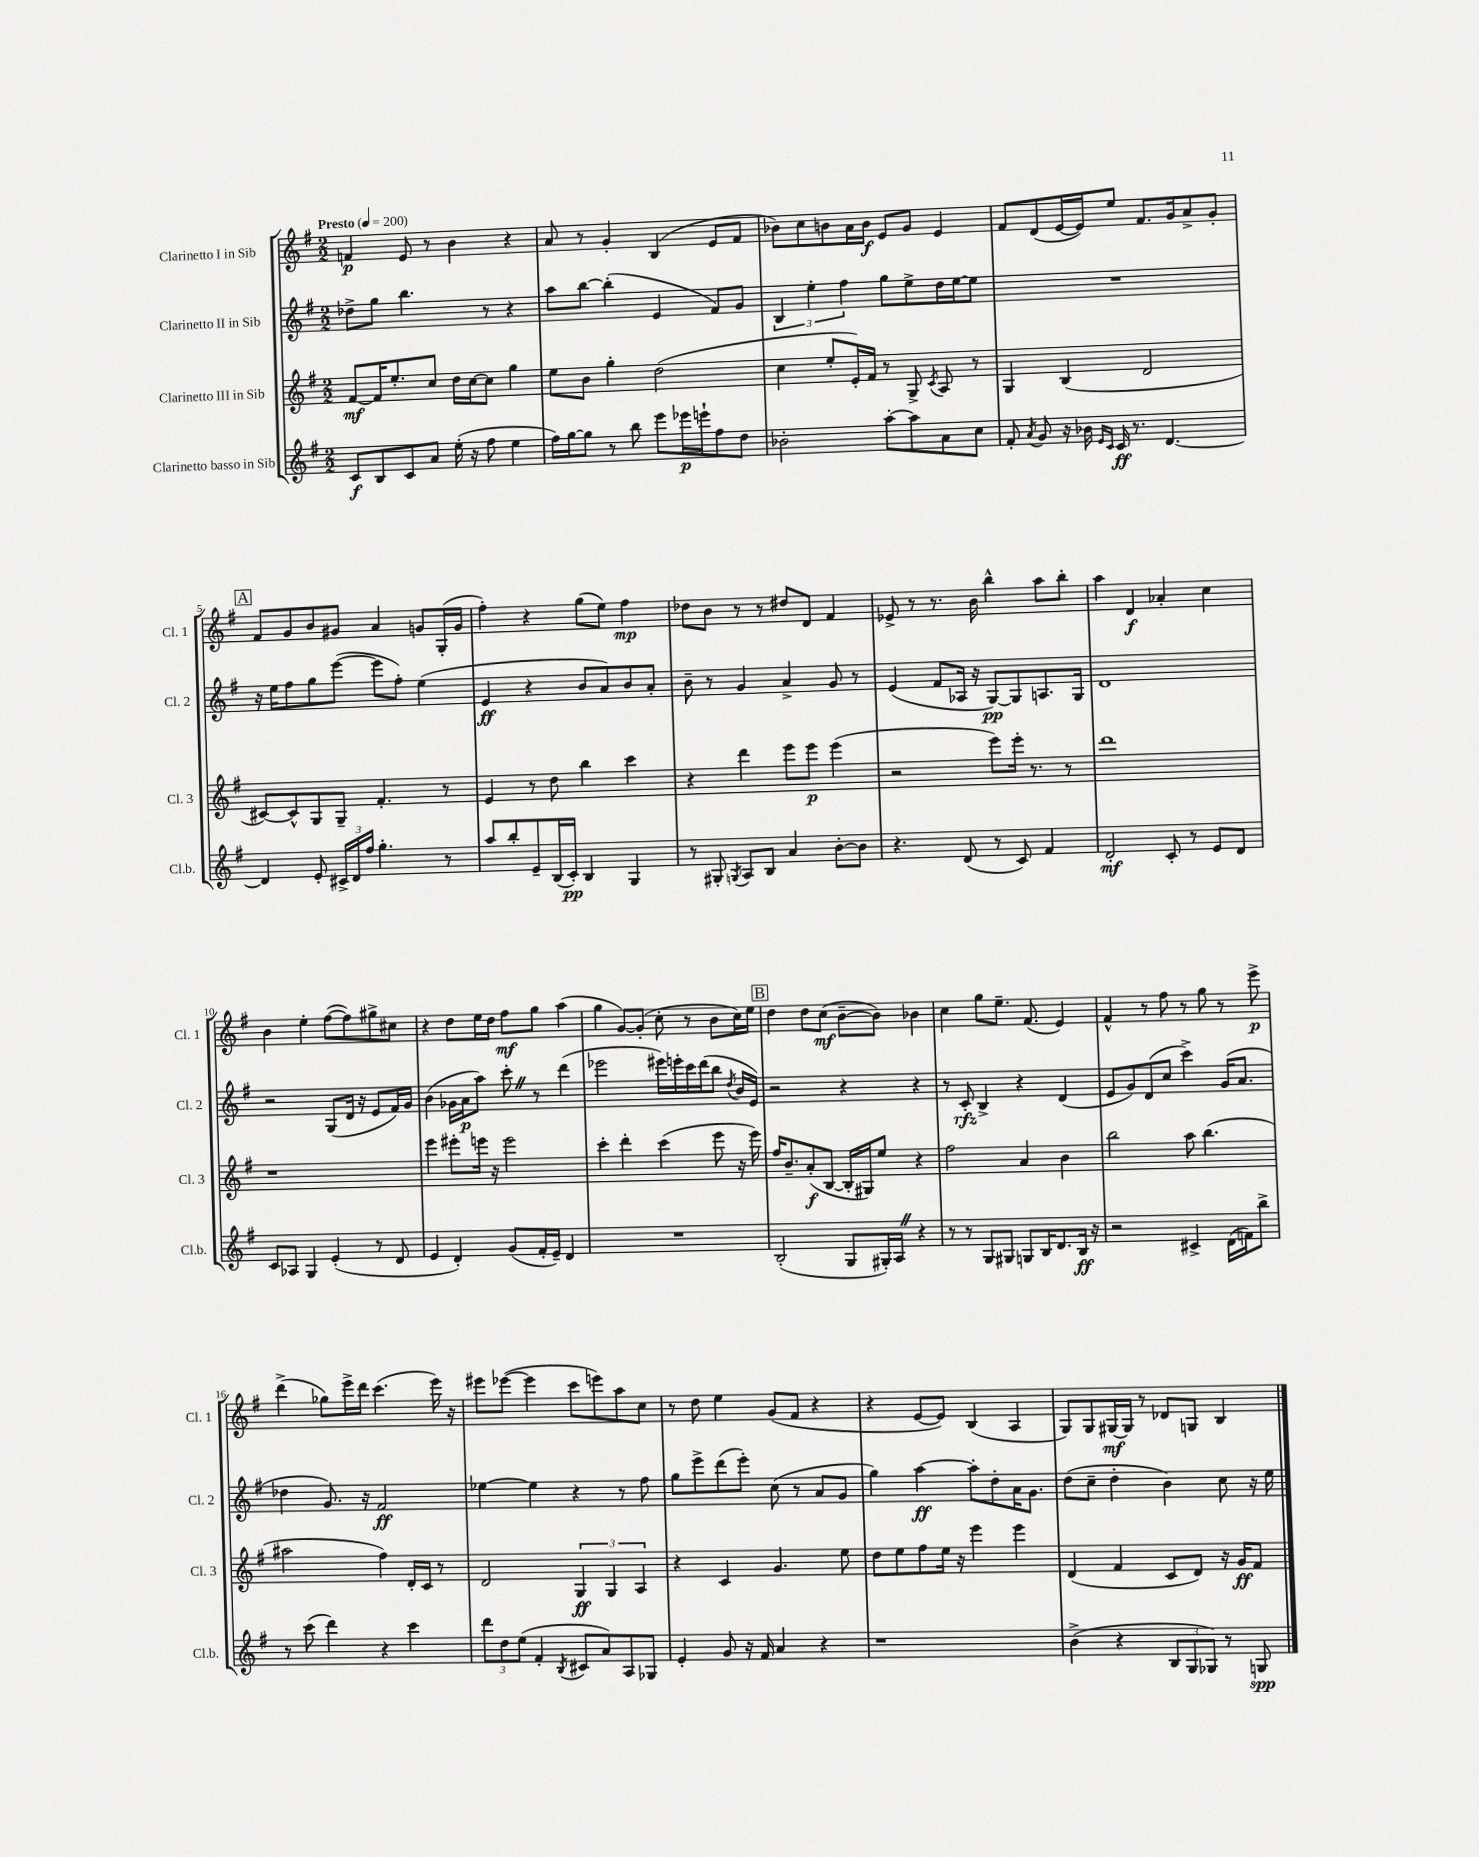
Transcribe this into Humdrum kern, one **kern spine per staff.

**kern	**dynam	**kern	**dynam	**kern	**dynam	**kern	**dynam
*part4	*part4	*part3	*part3	*part2	*part2	*part1	*part1
*staff4	*staff4	*staff3	*staff3	*staff2	*staff2	*staff1	*staff1
*I"Clarinetto basso in Sib	*	*I"Clarinetto III in Sib	*	*I"Clarinetto II in Sib	*	*I"Clarinetto I in Sib	*
*I'Cl.b.	*	*I'Cl. 3	*	*I'Cl. 2	*	*I'Cl. 1	*
*clefG2	*	*clefG2	*	*clefG2	*	*clefG2	*
*k[f#]	*	*k[f#]	*	*k[f#]	*	*k[f#]	*
*M2/2	*	*M2/2	*	*M2/2	*	*M2/2	*
*MM200	*	*MM200	*	*MM200	*	*MM200	*
=1	=1	=1	=1	=1	=1	=1	=1
!	!	!	!	!	!	!LO:TX:a:B:t=Presto	!
8c/L	f	[8f#/L	mf	8dd-X^\L	.	4fn/	p
8B/	.	16f#/K]	.	8gg\J	.	.	.
.	.	8.ee'/	.	.	.	.	.
8c/	.	.	.	4.bb\	.	8e/	.
8a/J	.	8cc/J	.	.	.	8r	.
(16ee'\	.	16dd\LL	.	.	.	4b\	.
16r	.	[16cc\J	.	.	.	.	.
8ff#\	.	8cc\J]	.	8r	.	.	.
4ee\	.	4gg\	.	4r	.	4r	.
=2	=2	=2	=2	=2	=2	=2	=2
16ff#\LL)	.	8ee\L	.	8aa\L	.	8a/	.
[16gg\J	.	.	.	.	.	.	.
8gg\J]	.	8b\J	.	[8bb\J	.	8r	.
8r	.	4gg'\	.	(4bb'\]	.	4g'/	.
8bb\	.	.	.	.	.	.	.
8eee\L	.	(2dd\	.	4e/	.	(4B/	.
16eee-X\L	p	.	.	.	.	.	.
16eeen`\J	.	.	.	.	.	.	.
8ff#\	.	.	.	8f#/L)	.	8e/L	.
8dd\J	.	.	.	8g/J	.	8f#/J	.
=3	=3	=3	=3	=3	=3	=3	=3
2b-X'\	.	4cc\	.	6B/	.	8b-X\L)	.
.	.	.	.	.	.	8cc\	.
.	.	.	.	6ee'\	.	.	.
.	.	8ee'/L	.	.	.	8bn\	.
.	.	.	.	6ff#\	.	.	.
.	.	16e'/L)	.	.	.	16a\L	.
.	.	16f#/JJ	.	.	.	16b\JJ	f
[8aa'\L	.	8r	.	8gg\L	.	8e/L	.
8aa\]	.	8G^/	.	8ee^\	.	8g/J	.
.	.	8qc/	.	.	.	.	.
8a\	.	8A/	.	16dd\L	.	4e/	.
.	.	.	.	[16ee\J	.	.	.
8cc\J	.	8r	.	8ee\J]	.	.	.
=4	=4	=4	=4	=4	=4	=4	=4
8f#'/	.	4G/	.	1r	.	8f#/L	.
8qa/	.	.	.	.	.	.	.
8g/	.	.	.	.	.	(8d/	.
16r	.	(4B/	.	.	.	[16e/L	.
16b-X\	.	.	.	.	.	16e/J])	.
16qqe/LL	.	.	.	.	.	.	.
16qqc/JJ	.	.	.	.	.	.	.
16c/	ff	.	.	.	.	8ee/J	.
8.r	.	.	.	.	.	.	.
.	.	2d/	.	.	.	8.f#/L	.
[4.d/	.	.	.	.	.	.	.
.	.	.	.	.	.	16g/k	.
.	.	.	.	.	.	8a^/	.
.	.	.	.	.	.	8g'/J	.
!!LO:LB:g=z
!!LO:REH:place=s1:t=A
=5	=5	=5	=5	=5	=5	=5	=5
4d/]	.	[8c#X/L)	.	16r	.	8f#/L	.
.	.	.	.	16ee\KL	.	.	.
.	.	8c#^^/]	.	8ff#\	.	8g/	.
8e'/	.	8G/	.	8gg\	.	8b/	.
24c#X^/LL	.	8G~/J	.	([8eee\J	.	8g#X/J	.
24d/	.	.	.	.	.	.	.
24ff#/JJ	.	.	.	.	.	.	.
4.gg'\	.	4.f#'/	.	8eee\L]	.	4a/	.
.	.	.	.	8ff#'\J)	.	.	.
.	.	.	.	(4ee\	.	8gn/L	.
8r	.	8r	.	.	.	(16G'/L	.
.	.	.	.	.	.	16g/JJ	.
=6	=6	=6	=6	=6	=6	=6	=6
8aa/L	.	4e/	.	4e/	ff	4ff#'\)	.
8bb'/	.	.	.	.	.	.	.
8e~/	.	8r	.	4r	.	4r	.
(16B/L	.	8dd\	.	.	.	.	.
16c'/JJ)	pp	.	.	.	.	.	.
4B/	.	4bb\	.	8b/L	.	(8gg\L	.
.	.	.	.	8a/)	.	8ee\J)	.
4G/	.	4ccc\	.	8b/	.	4ff#\	mp
.	.	.	.	8a'/J	.	.	.
=7	=7	=7	=7	=7	=7	=7	=7
8r	.	4r	.	8b~\	.	8dd-X\L	.
8G#X'/	.	.	.	8r	.	8b\J	.
8qGn/	.	.	.	.	.	.	.
8A/L	.	4ddd\	.	4g/	.	8r	.
8B/J	.	.	.	.	.	8r	.
4a/	.	8eee\L	.	4a^/	.	8dd#X/L	.
.	.	8eee\J	p	.	.	8d/J	.
[8b'\L	.	(4eee\	.	8g/	.	4f#/	.
8b\J]	.	.	.	8r	.	.	.
=8	=8	=8	=8	=8	=8	=8	=8
4.r	.	2r	.	(4e/	.	8e-X^/	.
.	.	.	.	.	.	8r	.
.	.	.	.	8f#/L	.	8.r	.
(8d/	.	.	.	16A-X/Jk	.	.	.
.	.	.	.	16r	.	16b\	.
8r	.	8eee\L)	.	[8G/L)	pp	4bb^^\	.
8c/)	.	16eee'\Jk	.	8G/]	.	.	.
.	.	8.r	.	.	.	.	.
4f#/	.	.	.	8.An/	.	8aa\L	.
.	.	8r	.	.	.	8bb'\J	.
.	.	.	.	16G/Jk	.	.	.
=9	=9	=9	=9	=9	=9	=9	=9
2d'/	mf	1ddd	.	1d	.	4aa\	.
.	.	.	.	.	.	4d/	f
8c'/	.	.	.	.	.	4a-X'/	.
8r	.	.	.	.	.	.	.
8e/L	.	.	.	.	.	4cc\	.
8d/J	.	.	.	.	.	.	.
!!LO:LB:g=z
=10	=10	=10	=10	=10	=10	=10	=10
8c/L	.	1r	.	2r	.	4b\	.
8A-X/J	.	.	.	.	.	.	.
4G/	.	.	.	.	.	4ee'\	.
(4e'/	.	.	.	(8G/L	.	([8ff#\L	.
.	.	.	.	16d/Jk	.	8ff#\])	.
.	.	.	.	16r	.	.	.
8r	.	.	.	8e/L	.	8gg#X^\	.
8d/	.	.	.	16f#/L)	.	8cc#X\J	.
.	.	.	.	16g/JJ	.	.	.
=11	=11	=11	=11	=11	=11	=11	=11
4e/	.	4eee\	.	(4b\	.	4r	.
4d'/)	.	8eee#X'\L	.	16g-X\LL	.	8dd\L	.
.	.	.	.	16a\J	p	.	.
.	.	16eeen\Jk	.	8aa\J)	.	16ee\L	.
.	.	16r	.	.	.	16dd\JJ	.
(8g/L	.	2eee\	.	8ccc'Z\	.	8ff#\L	mf
16f#'/L	.	.	.	8r	.	8gg\J	.
16e~/JJ)	.	.	.	.	.	.	.
4d/	.	.	.	(4ddd\	.	(4aa\	.
=12	=12	=12	=12	=12	=12	=12	=12
1r	.	4ccc'\	.	2eee-X\	.	4gg\	.
.	.	4ddd'\	.	.	.	[8g/L)	.
.	.	.	.	.	.	(8g'/J]	.
.	.	(4ccc\	.	16eee#X\LL)	.	8cc'\	.
.	.	.	.	16eeen'\	.	.	.
.	.	.	.	16ccc\	.	8r	.
.	.	.	.	(16ddd\J	.	.	.
.	.	8eee\	.	8bb\J	.	8b\L	.
.	.	.	.	8qdd/	.	.	.
.	.	16r	.	16b/LL	.	16cc\L)	.
.	.	16eee\)	.	16e/JJ)	.	16ee\JJ	.
!!LO:REH:place=s1:t=B
=13	=13	=13	=13	=13	=13	=13	=13
(2B'/	.	16ff#/KL	.	2r	.	4dd\	.
.	.	8.b~/	.	.	.	.	.
.	.	(8a'/	f	.	.	8dd\L	.
.	.	[8B/J	.	.	.	(8cc\J	mf
8G/L	.	16B'/LL]	.	4r	.	[8b~\L	.
.	.	16G#X/J)	.	.	.	.	.
16G#X'/L)	.	8ee/J	.	.	.	8b\J])	.
16AZ/JJ	.	.	.	.	.	.	.
4r	.	4r	.	4r	.	4b-X\	.
=14	=14	=14	=14	=14	=14	=14	=14
8r	.	2ff#\	.	8r	.	4cc\	.
8r	.	.	.	8c'/	rfz	.	.
8G/L	.	.	.	4B^/	.	8gg\L	.
8G#X/J	.	.	.	.	.	8.ee~\J	.
8Gn/L	.	4a/	.	4r	.	.	.
.	.	.	.	.	.	(8.f#/	.
16B/K	.	.	.	.	.	.	.
8.d/	.	.	.	.	.	.	.
.	.	4b\	.	(4d/	.	4e/)	.
16B/Jk	ff	.	.	.	.	.	.
16r	.	.	.	.	.	.	.
=15	=15	=15	=15	=15	=15	=15	=15
2r	.	2bb\	.	8e/L	.	4f#^^/	.
.	.	.	.	8g/)	.	.	.
.	.	.	.	(8d/	.	8r	.
.	.	.	.	8cc/J	.	8ff#\	.
4c#X^/	.	8aa\	.	4ccc^\)	.	8r	.
.	.	(4.bb\	.	.	.	8gg\	.
(16d\LL	.	.	.	(16g/KL	.	8r	.
16fn\J)	.	.	.	8.a/J	.	.	.
8bb^\J	.	.	.	.	.	8eee^\	p
!!LO:LB:g=z
=16	=16	=16	=16	=16	=16	=16	=16
8r	.	2aa#X\	.	4dd-X\	.	(4ddd^\	.
(8ccc\	.	.	.	.	.	.	.
4ddd\)	.	.	.	8.g/)	.	8gg-X\L)	.
.	.	.	.	.	.	16eee^\L	.
.	.	.	.	16r	.	16ddd\JJ	.
4r	.	4ff#\)	.	2f#/	ff	(4.ccc\	.
4ccc\	.	16d'/LL	.	.	.	.	.
.	.	16c/JJ	.	.	.	.	.
.	.	8r	.	.	.	16eee\)	.
.	.	.	.	.	.	16r	.
=17	=17	=17	=17	=17	=17	=17	=17
12ddd\L	.	2d/	.	[4ee-X\	.	8eee#X\L	.
12dd\	.	.	.	.	.	.	.
.	.	.	.	.	.	([8eee-X\J	.
(12ee\J	.	.	.	.	.	.	.
4f#'/	.	.	.	4ee-\]	.	4eee-\]	.
8qB/	.	.	.	.	.	.	.
8c#X/L	.	6G/	ff	4r	.	8ccc\L	.
8a/)	.	.	.	.	.	8eeen\)	.
.	.	6G/	.	.	.	.	.
8A/	.	.	.	8r	.	8aa\	.
.	.	6A/	.	.	.	.	.
8G-X/J	.	.	.	8ff#\	.	8cc\J	.
=18	=18	=18	=18	=18	=18	=18	=18
4e'/	.	4r	.	8gg\L	.	8r	.
.	.	.	.	8eee^\	.	8dd\	.
8g/	.	4c/	.	(8ddd\	.	4ee\	.
16r	.	.	.	8eee'\J)	.	.	.
16f#/	.	.	.	.	.	.	.
4a/	.	4.g/	.	(8cc\	.	(8g/L	.
.	.	.	.	8r	.	8f#/J	.
4r	.	.	.	8a/L	.	4r	.
.	.	8ee\	.	8g/J	.	.	.
=19	=19	=19	=19	=19	=19	=19	=19
1r	.	8dd\L	.	4gg\)	.	4r	.
.	.	8ee\	.	.	.	.	.
.	.	8ff#\	.	[4aa\	ff	[8e/L	.
.	.	16ee\Jk	.	.	.	8e/J])	.
.	.	16r	.	.	.	.	.
.	.	4eee\	.	8aa'\L]	.	(4B/	.
.	.	.	.	8dd'\	.	.	.
.	.	4eee\	.	16a\K	.	4A/	.
.	.	.	.	8.g\J	.	.	.
=20	=20	=20	=20	=20	=20	=20	=20
(4b^\	.	(4d/	.	(8dd\L	.	8G/L)	.
.	.	.	.	8cc~\J	.	8G/	.
4r	.	4f#/	.	4dd'\	.	[16G#X/L	mf
.	.	.	.	.	.	16G#/JJ]	.
.	.	.	.	.	.	8r	.
12B/L	.	8c/L	.	4b\)	.	8d-X/L	.
12G/	.	.	.	.	.	.	.
.	.	8d/J)	.	.	.	8Gn/J	.
12G-X/J)	.	.	.	.	.	.	.
8r	.	16r	.	8cc\	.	4B/	.
.	.	16g/KL	ff	.	.	.	.
8Gn/	spp	8f#/J	.	16r	.	.	.
.	.	.	.	16ee\	.	.	.
==	==	==	==	==	==	==	==
*-	*-	*-	*-	*-	*-	*-	*-
